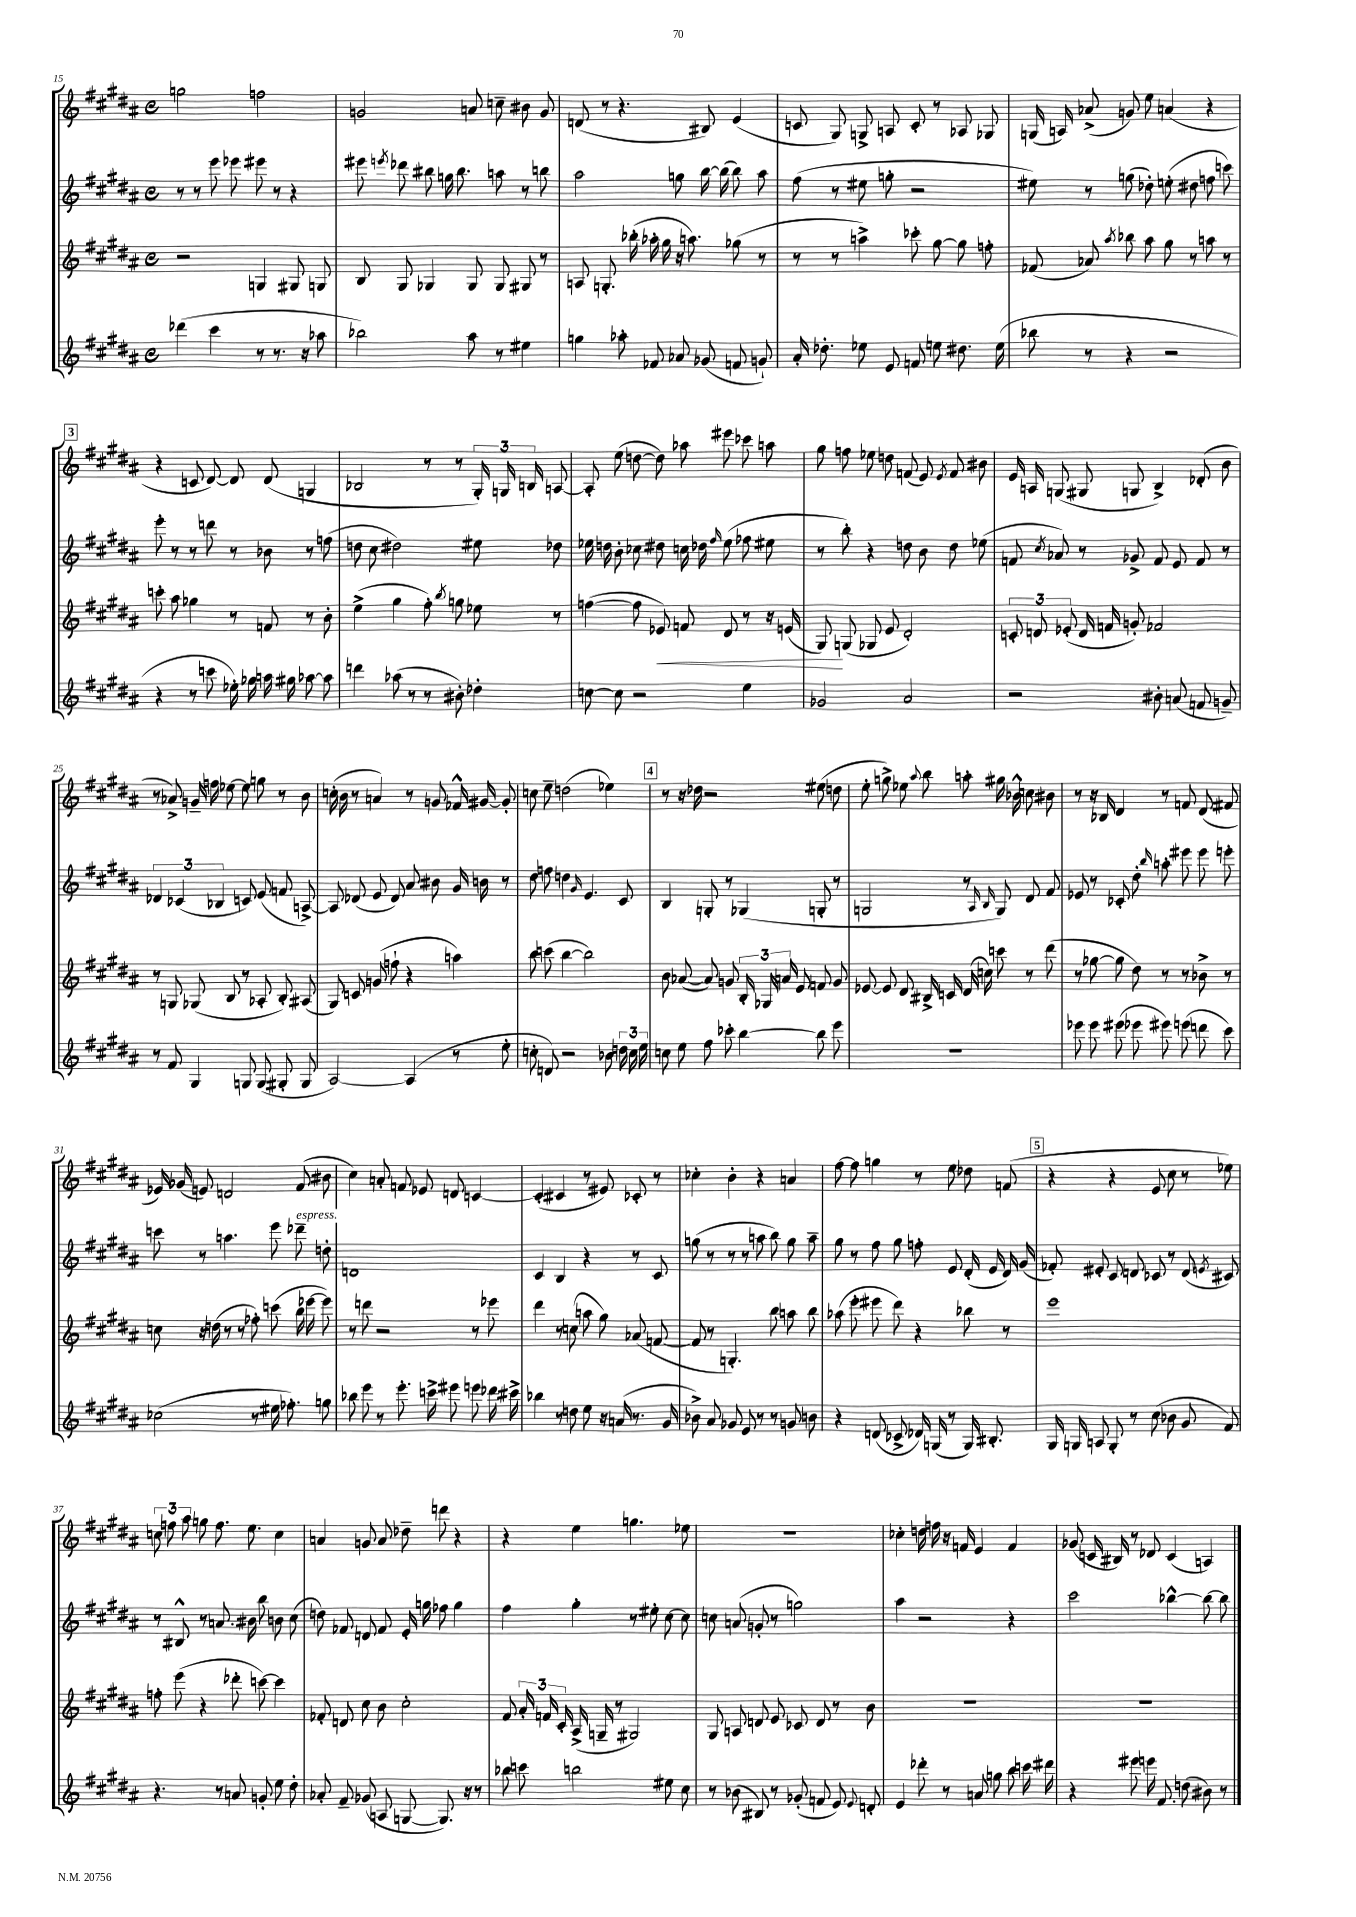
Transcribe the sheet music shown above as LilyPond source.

<<
\new StaffGroup <<
\new Staff = "s0" {
    \clef treble \key b \major \defaultTimeSignature \time 4/4
    \autoBeamOff g''2 f''2 |
    g'2 a'8 c''8-- bis'8 g'8 |
    d'8( r8 r4. bis8) e'4( |
    c'8 gis8) g8-> a8 c'8-. r8 aes8 ges8 |
    g16( a16) aes'8->( g'8) e''8 a'4( r4 |
    \mark \markup { \box "3" } r4 c'8 dis'8~) dis'8 dis'8( g4 |
    bes2 r8 r8 \tuplet 3/2 { gis16-.) g16 b16 } a8~ |
    a8-. e''8( d''8~ d''8) aes''8 eis'''8 ces'''8 a''8 |
    gis''8 f''8 ees''8 d''8 f'8( e'8) \acciaccatura { e'8 } f'8 bis'8 |
    e'16 a16 g8( gis8 g8 b4->) des'8-.( b'8 |
    r8 aes'8->) g'16-- f''16 ees''8~ ees''8 g''8 r8 b'8 |
    c''16-.( b'16 r8 a'4) r8 g'8 fes'16-^ gis'16~ gis'8-. |
    c''8 e''8-- d''2( ees''4) |
    \mark \markup { \box "4" } r8 r16 des''16 r2 eis''8( d''8 |
    e''8-. g''8->) ees''8 \appoggiatura { ais''8 } b''8 a''8-. gis''16 bes'16-^ c''8 bis'8 |
    r8 r16 bes16 dis'4 r8 f'8 dis'8( fis'8 |
    ees'16) ges'16( e'8) d'2 fis'8( bis'8 |
    cis''4) a'8-. f'8 ees'8 d'8 c'4~ |
    c'4-.( cis'4 r8 eis'8) ces'8-. r8 |
    ces''4-. b'4-. r4 a'4 |
    fis''8~ fis''8 g''4 r8 e''8 des''8 f'8( |
    \mark \markup { \box "5" } r4 r4 e'8 cis''8 r8 ees''8) |
    \tuplet 3/2 { c''8 f''8 ais''8 } g''8 f''8. e''8. c''4 |
    a'4 g'8 a'8 des''8-- d'''8 r4 |
    r4 e''4 g''4. ees''8 |
    R1 |
    ces''4-. d''16 f''16 r16 f'16 e'4 f'4 |
    ges'8( c'16 bis16) r8 des'8 c'4( a4) \bar "|." |
}
\new Staff = "s1" {
    \clef treble \key b \major \defaultTimeSignature \time 4/4
    \autoBeamOff r8 r8 e'''8 ees'''8 eis'''8 r8 r4 |
    eis'''8 \acciaccatura { e'''8 } des'''8 bis''8 g''16 bis''8. a''8 r8 b''8 |
    ais''2 g''8 b''16~ b''16( b''8) ais''8 |
    fis''8( r8 eis''8 g''8-. r2 |
    eis''8) r8 g''8( des''8-.) e''8-.( dis''8 f''8 c'''8) |
    \mark \markup { \box "3" } e'''8-. r8 r8 d'''8 r8 bes'8 r8 f''8( |
    d''8 cis''8 dis''2) eis''8 des''8 |
    ees''16 d''16 b'8-. ces''8 dis''8 c''16 des''16 \grace { fis''16 } ees''8( fes''8 eis''8 |
    r8 b''8-.) r4 d''8 b'8 d''8 ees''8( |
    f'8 \acciaccatura { cis''8 } aes'8) r8 ges'8-> f'8 e'8 f'8 r8 |
    \tuplet 3/2 { des'4 ces'4( bes4 } c'8) e'8( f'8 a8~->) |
    a8 des'8( e'8 des'8) ais'8 bis'8 gis'16 b'16 r8 |
    dis''8 f''8 d''4 \grace { gis'16 } e'4. cis'8 |
    \mark \markup { \box "4" } b4 g8-. r8 ges4( g8-. r8 |
    g2 r8 \grace { ais16 b16 } g8) dis'8 fis'8 |
    ees'8 r8 ces'8-. dis''8-. \grace { b''16 } a''8-. eis'''8 eis'''8 e'''8-. |
    c'''8 r8 a''4. e'''8 des'''8--^\markup { \italic "espress." } d''8-. |
    d'1 |
    cis'4 b4 r4 r8 cis'8 |
    g''8( r8 r8 r8 a''8 b''8) g''8 a''8-- |
    gis''8 r8 fis''8 gis''8 f''8-. e'8 dis'16-.( e'16 dis'16) gis'16( |
    \mark \markup { \box "5" } fes'8-.) eis'8-. cis'8 d'8 ces'8 r8 d'8( \acciaccatura { e'8 } cis'8) |
    r8 bis8-^ r8 a'8. bis'16 b''8 b'8 cis''8( |
    d''8) fes'8 d'8 fes'8 e'16-. g''16 fes''8 g''4 |
    fis''4 gis''4-. r8 eis''8-. cis''8~ cis''8 |
    c''8 a'8( g'8-. r8 g''2) |
    ais''4 r2 r4 |
    cis'''2 bes''4~-^ bes''8~ bes''8 \bar "|." |
}
\new Staff = "s2" {
    \clef treble \key b \major \defaultTimeSignature \time 4/4
    \autoBeamOff r2 g4 gis8 g8 |
    b8 gis8 ges4 ges8 ges8 gis8 r8 |
    a8 g8.-. bes''16-.( aes''16-. gis''16 r16 a''8.) ges''8( r8 |
    r8 r8 a''4->) ces'''8-. gis''8~ gis''8 f''8-. |
    fes'8( aes'8) \acciaccatura { ais''8 } bes''8 ais''8 gis''8 r8 a''8 r8 |
    \mark \markup { \box "3" } c'''8-. ais''8 ges''4 r8 f'8 r8 b'8-. |
    e''4->( gis''4 fis''8-.) \acciaccatura { b''8 } g''8 ees''8 r8 |
    f''4~( f''8 ees'8\<) f'8 dis'8 r8 r16 e'16( |
    gis8\!) g8( ges8 e'8 dis'2-.) |
    \tuplet 3/2 { c'8-. d'8 ees'8-.( } d'16 f'16 g'8-.) fes'2 |
    r8 g8 ges8( b8 r8 aes8-. b8-.) ais8( |
    gis8) c'8 g'8( f''8-! r4 a''4) |
    b''8 c'''8( b''4~ b''2) |
    \mark \markup { \box "4" } b'8 aes'8~( aes'8) g'8 \tuplet 3/2 { b16-. ges16 a'16 } e'8 f'8 g'8 |
    ees'8~ ees'8 dis'8 bis16-> c'16 dis'16( c''16) c'''8 r8 dis'''8( |
    r8 ges''8~ ges''8 dis''8) r8 r8 bes'8-> r8 |
    c''8 r16 d''16( r8 r8 fes''8-.) c'''8( b''16 ees'''16~ ees'''8) |
    r8 d'''8 r2 r8 ees'''8 |
    dis'''4 r8 c''8( a''8 gis''8) aes'8( f'8~ |
    f'8 r8 g4.-.) b''8 a''8 b''8 |
    aes''8( e'''8-. eis'''8 dis'''8) r4 bes''8 r8 |
    \mark \markup { \box "5" } e'''1 |
    f''8-. e'''8( r4 des'''8-. c'''8~) c'''4 |
    fes'8-. d'8 cis''8 b'8 cis''2-. |
    fis'8 \tuplet 3/2 { ais'16-. f'16 cis'16-. } ais16->( g16-- r8 gis2) |
    gis8 a8 d'8 e'8 ces'8 d'8 r8 b'8 |
    R1 |
    R1 \bar "|." |
}
\new Staff = "s3" {
    \clef treble \key b \major \defaultTimeSignature \time 4/4
    \autoBeamOff des'''4( cis'''4 r8 r8. r16 aes''8 |
    bes''2) ais''8 r8 eis''4 |
    g''4 aes''8-. fes'8 aes'8 ges'8( f'8 g'8-!) |
    ais'16-. des''8.-. ees''8 e'8 f'8 e''8 dis''8. e''16( |
    bes''8 r8 r4 r2 |
    \mark \markup { \box "3" } r4 r8 c'''8 ees''16-.) ges''16 a''16 gis''16 aes''8~ aes''8 |
    d'''4 aes''8( r8 r8 bis'8-.) des''4-. |
    c''8~ c''8 r2 e''4 |
    ges'2 ais'2 |
    r2 bis'8-. a'8( f'8 g'8--) |
    r8 fis'8 gis4 g8 g8( gis8-. gis8 |
    ais2~) ais4( r8 e''8-. |
    c''8-. d'8) r2 bes'8 \tuplet 3/2 { d''16 c''16 e''16 } |
    \mark \markup { \box "4" } c''8 e''8 fis''8 ces'''8-. b''4~ b''8 e'''8 |
    R1 |
    ees'''8 ees'''8 eis'''8( ees'''8 eis'''8) e'''8( d'''8 cis'''8) |
    ces''2( r8 eis''16 fes''8.-.) g''8 |
    bes''8 e'''8 r8 e'''8.-. c'''16-> eis'''8 e'''8 des'''16 cis'''16-> |
    bes''4 r8 d''8 e''8 r16 a'16( r8. gis'16 |
    bes'8->) ais'8 ges'8 e'8 r8 r8 g'8 b'8 |
    r4 d'8( ces'8-> des'16) g16( r8 g16) bis8.-. |
    \mark \markup { \box "5" } gis16 g16 a8 g8-. r8 cis''8( bes'8 gis'8 fis'8) |
    r4. r8 a'8 g'8-. e''8 dis''8-. |
    aes'8-. fis'8-- ges'8( a8 g8~ g8.) r16 r8 |
    bes''8 c'''8 b''2 eis''8 cis''8 |
    r8 bes'8( bis8) r8 ges'8-.( f'8 e'8) \appoggiatura { e'8 } d'8-. |
    e'4 des'''8-. r8 a'8 g''8 b''8 c'''16 dis'''16 |
    r4 eis'''8 e'''16 fis'8. d''8( bis'8) r8 \bar "|." |
}
>>
>>
\layout { \context { \Score currentBarNumber = #15 } }
